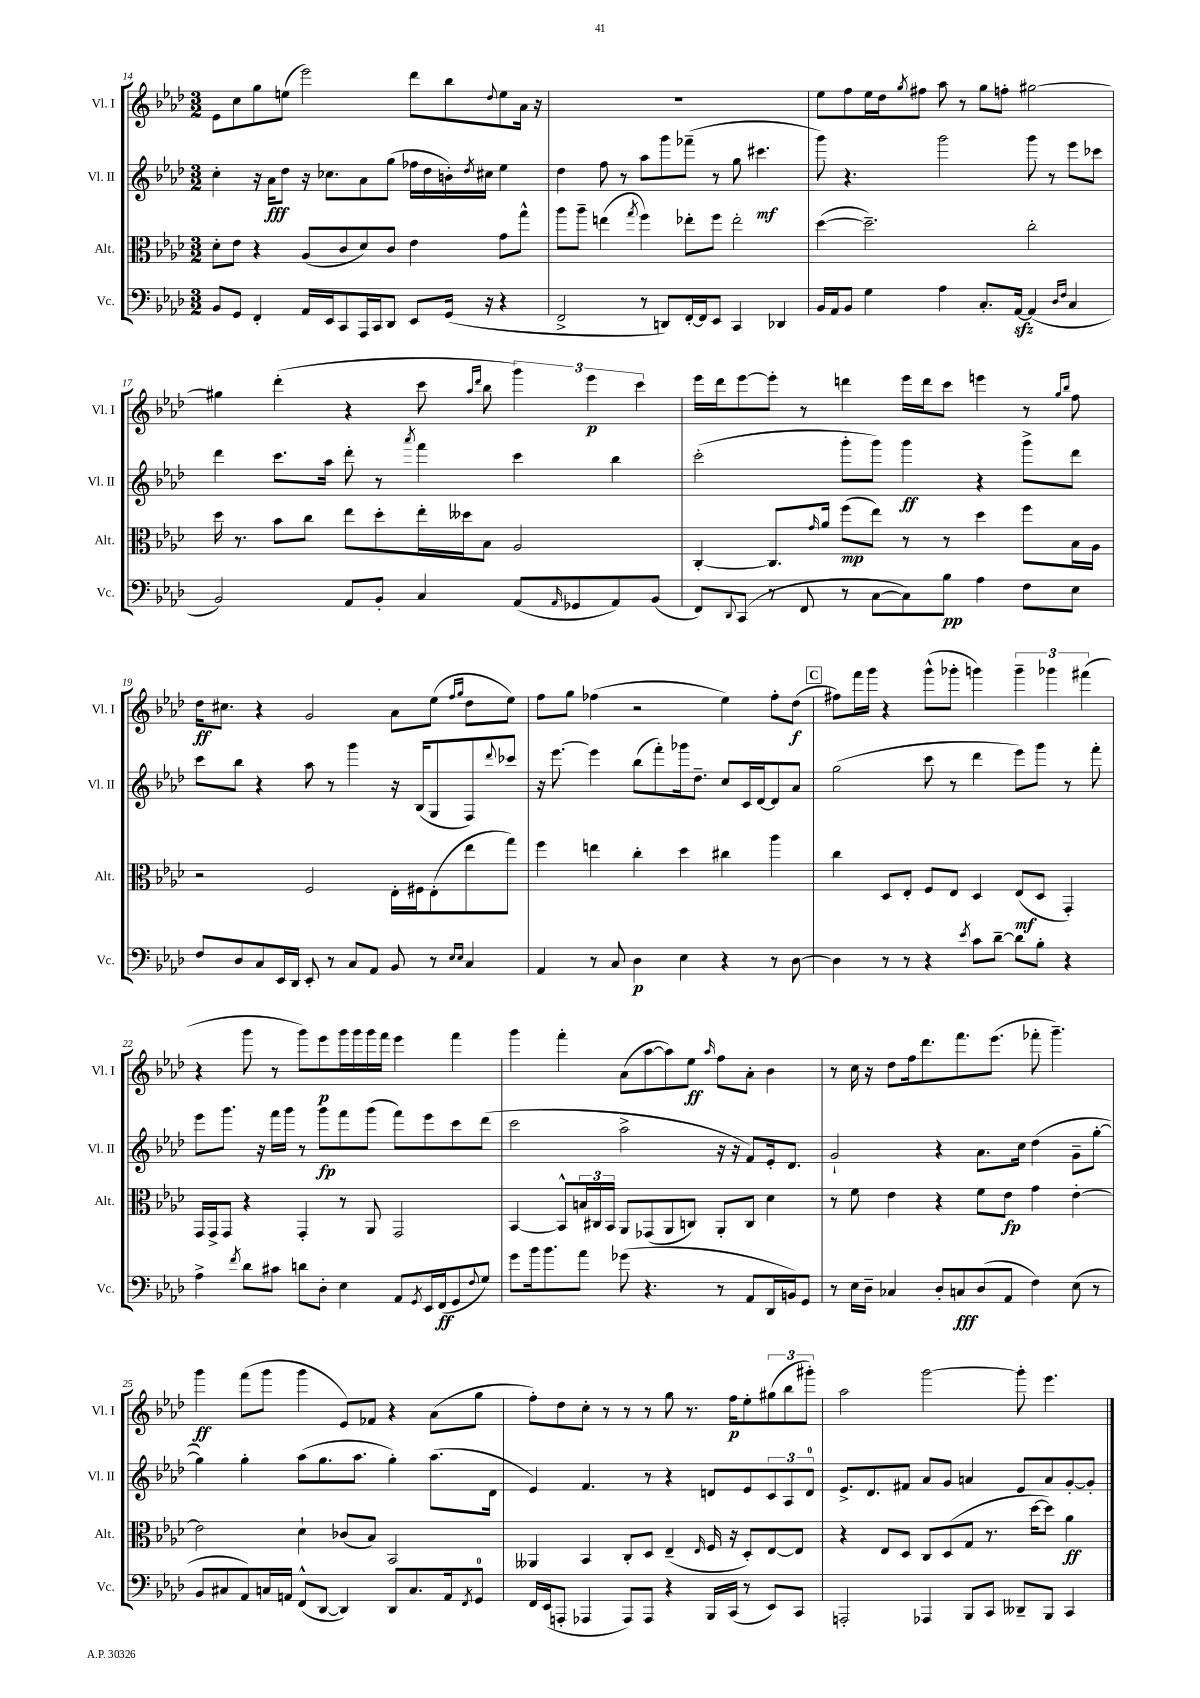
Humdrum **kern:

**kern	**kern	**kern	**kern
*staff4	*staff3	*staff2	*staff1
*clefF4	*clefC3	*clefG2	*clefG2
*k[b-e-a-d-]	*k[b-e-a-d-]	*k[b-e-a-d-]	*k[b-e-a-d-]
*M3/2	*M3/2	*M3/2	*M3/2
8BB-	8d-'	4cc'	8e-
8GG	8e-	.	8cc
4FF'	4r	16r	8gg
.	.	16a-	.
.	.	8dd-	(8ee
16AA-	(8A-	16r	2eee-)
16EE-	.	8.cc-	.
8CC	8c	.	.
16AAA-	8d-)	8a-	.
16CC	.	.	.
8DD-	8c	(8gg	.
8EE-	4e-	16ff-	8ddd-
.	.	16dd-	.
(16GG	.	16b')	8bb-
.	.	8qdd-	.
16r	.	16cc#	.
.	.	.	8qqdd-
4r	8g	4ee-	8ee
.	8gg^^	.	16a-
.	.	.	16r
=	=	=	=
2FF^	8aa-	4dd-	1.r
.	8aa-~	.	.
.	(4ee	8ff	.
.	.	8r	.
.	8qgg	.	.
8r	4ff)	8aa-	.
8DD)	.	8ggg	.
[16FF'	8ee-'	(8fff-~	.
16FF]	.	.	.
8EE-	8ff	8r	.
4CC	2ee-'	8gg	.
.	.	4.ccc#	.
4DD-	.	.	.
=	=	=	=
16BB-	([4dd-	8ggg)	8ee-
16AA-	.	.	.
8BB-	.	4.r	8ff
4G	2.dd-~])	.	16ee-
.	.	.	16dd-
.	.	.	8qgg
.	.	.	8ff#
4A-	.	2ggg	8aa-
.	.	.	8r
8.C'	.	.	8gg
.	.	.	8ff'
[16AA-	.	.	.
(4AA-]	2cc'	8ggg	[2gg#
.	.	8r	.
16qqD-	.	.	.
16qqF	.	.	.
4C	.	8eee-	.
.	.	8ccc-	.
=	=	=	=
2BB-)	16dd-	4ddd-	4gg#]
.	8.r	.	.
.	8b-	8.ccc	(4ddd-'
.	8cc	.	.
.	.	16aa-	.
8AA-	8ee-	8ddd-'	4r
8BB-'	8dd-'	8r	.
.	.	8qaaa-	.
4C	16ee-'	4fff	8ccc
.	16dd--	.	.
.	.	.	16qqaa-
.	.	.	16qqddd-
.	8B-	.	8bb-
(8AA-	2A-	4ccc	6ggg)
16qqAA-	.	.	.
8GG-	.	.	.
.	.	.	6eee-
8AA-)	.	4bb-	.
.	.	.	6ccc
(8BB-	.	.	.
=	=	=	=
8FF)	[4C'	(2ccc'	16eee-
.	.	.	16ddd-
8qqDD-	.	.	.
(8CC	.	.	[8eee-
8r	8.C]	.	8eee-']
8FF	.	.	8r
.	16qqg	.	.
.	16a-	.	.
8r	(8ff	8ggg'	4ddd
[8C	8ee-)	8ggg)	.
8C])	8r	4ggg	16eee-
.	.	.	16ddd
8B-	8r	.	8ccc
4A-	4dd-	4r	4eee
8F	8ff	8ggg^	8r
.	.	.	16qqgg
.	.	.	16qqbb-
8E-	16B-	8ddd-	8ff
.	16A-	.	.
=	=	=	=
8F	2r	8ccc	16dd-
.	.	.	8.cc#
8D-	.	8bb-	.
8C	.	4r	4r
16EE-	.	.	.
16DD-	.	.	.
8EE-'	2F	8aa-	2g
8r	.	8r	.
8C	.	4ggg	.
8AA-	.	.	.
8BB-	16E-'	16r	8a-
.	16F#	(16B-	.
8r	(8E-'	8G	(8ee-
16qqE-	.	.	16qqff
16qqE-	.	.	16qqgg
4C	8ee-	8F)	8dd-
.	.	8qqddd-	.
.	8gg)	8ccc-	8ee-)
=	=	=	=
4AA-	4ff	16r	8ff
.	.	[8.eee-	.
.	.	.	8gg
8r	4ee	4eee-]	(4ff-
8C	.	.	.
4D-	4cc'	(8bb-	2r
.	.	8fff')	.
4E-	4dd-	16ggg-	.
.	.	8.dd-~	.
4r	4cc#	8cc	4ee-)
.	.	16c	.
.	.	[16d-	.
8r	4aa-	8d-]	8ff-'
[8D-	.	8a-	(8dd-
=	=	=	=
4D-]	4cc	(2gg	8ff#)
.	.	.	16fff
.	.	.	16ggg
8r	8D-	.	4r
8r	8E-'	.	.
4r	8F	8ccc	(8ggg^^
.	8E-	8r	8ggg-'
8qe-	.	.	.
8c	4D-	4ddd-	4ggg)
[8d-~	.	.	.
8d-]	(8E-	8eee-)	6ggg~
8B-'	8D-	8ggg	.
.	.	.	6ggg-
4r	4GG')	8r	.
.	.	.	(6fff#
.	.	8fff'	.
=	=	=	=
4A-^	16GG	8eee-	4r
.	16GG^	.	.
.	8GG	8.ggg	.
8qf	.	.	.
8d-	4r	.	8ggg
.	.	16r	.
8c#	.	16fff	8r
.	.	16ggg	.
8d	4GG'	8r	8ggg)
8D-'	.	8ggg	8eee-
4E-	8r	8fff	16ggg
.	.	.	16ggg
.	8AA-	(8ggg	16ggg
.	.	.	16fff
8AA-	2GG	8fff)	4eee-
8qGG	.	.	.
16EE-	.	8eee-	.
(16FF	.	.	.
8GG	.	8ccc	4fff
8qqF	.	.	.
8G)	.	(8ddd-	.
=	=	=	=
8g	[4BB-	2ccc	4ggg
16b-	.	.	.
8.b-	.	.	.
.	8BB-^^]	.	4fff'
8a-	24B	.	.
.	24C#	.	.
.	24BB-	.	.
(8g-	8AA-	2aa-^	(8a-
4.r	(8GG-	.	[8aa-
.	8AA-	.	8aa-])
.	8C)	.	8ee-
.	.	.	16qqaa-
8r	8AA-'	16r	8ff
.	.	16r	.
8AA-	8C	8f)	8a-'
16DD-	4d-	16e-'	4b-
16BB)	.	8.d-	.
8GG	.	.	.
=	=	=	=
8r	8r	2g`	8r
16E-	8f	.	16cc
16D-~	.	.	16r
4C-	4e-	.	8dd-
.	.	.	16ff
.	.	.	8.ddd-
8D-'	4r	4r	.
8C	.	.	8.fff
(8D-	8f	8.a-	.
.	.	.	(8.eee-
8AA-	8e-	.	.
.	.	16cc	.
4F)	4g	(4dd-	8fff-'
.	.	.	4.ggg~)
(8E-	[4e-'	8g~	.
8r	.	[8gg'	.
=	=	=	=
8BB-	2e-]	4gg])	4ggg
8C#	.	.	.
8AA-)	.	4gg'	(8fff
16C	.	.	8ggg
16AA	.	.	.
(8FF^^	4d-`	(8aa-	4ggg
[8DD-	.	8.gg	.
4DD-])	(8c-	.	8e-)
.	.	8.aa-	.
.	8B-)	.	8f-
8DD-	2BB-	4gg')	4r
8.C	.	.	.
.	.	(8.aa-	(8a-
16AA	.	.	.
8qFF	.	.	.
8GG	.	.	8gg
.	.	16d-	.
=	=	=	=
16FF	4AA--	4e-)	8ff')
(16EE-	.	.	.
8AAA'	.	.	8dd-
4AAA-	4BB-	4.f	8cc'
.	.	.	8r
8AAA-)	8C'	.	8r
8AAA-	8D-	8r	8r
4r	(4E-~	4r	8gg
.	.	.	8.r
.	16qqE-	.	.
16BBB-	16F	8d	.
(16CC	16r	.	16ff
8r	8D-')	8e-	8ee-'
8EE-)	[8E-	12c	(12gg#
.	.	12A-	12bb-
8CC	8E-]	.	.
.	.	12d	12ggg#')
=	=	=	=
2AAA'	4r	8.e-^	2aa-
.	.	8.d-	.
.	8E-	.	.
.	8D-	8f#	.
4AAA-	8C	8a-	[2ggg
.	(8D-	8g	.
8BBB-	8G	4a	.
8CC	8.r	.	.
8DD--~	.	8e-	8ggg']
.	[16dd-	.	.
8BBB-	8dd-])	8a	4.eee-
4CC	4a-	[8g'	.
.	.	8g']	.
==	==	==	==
*-	*-	*-	*-
